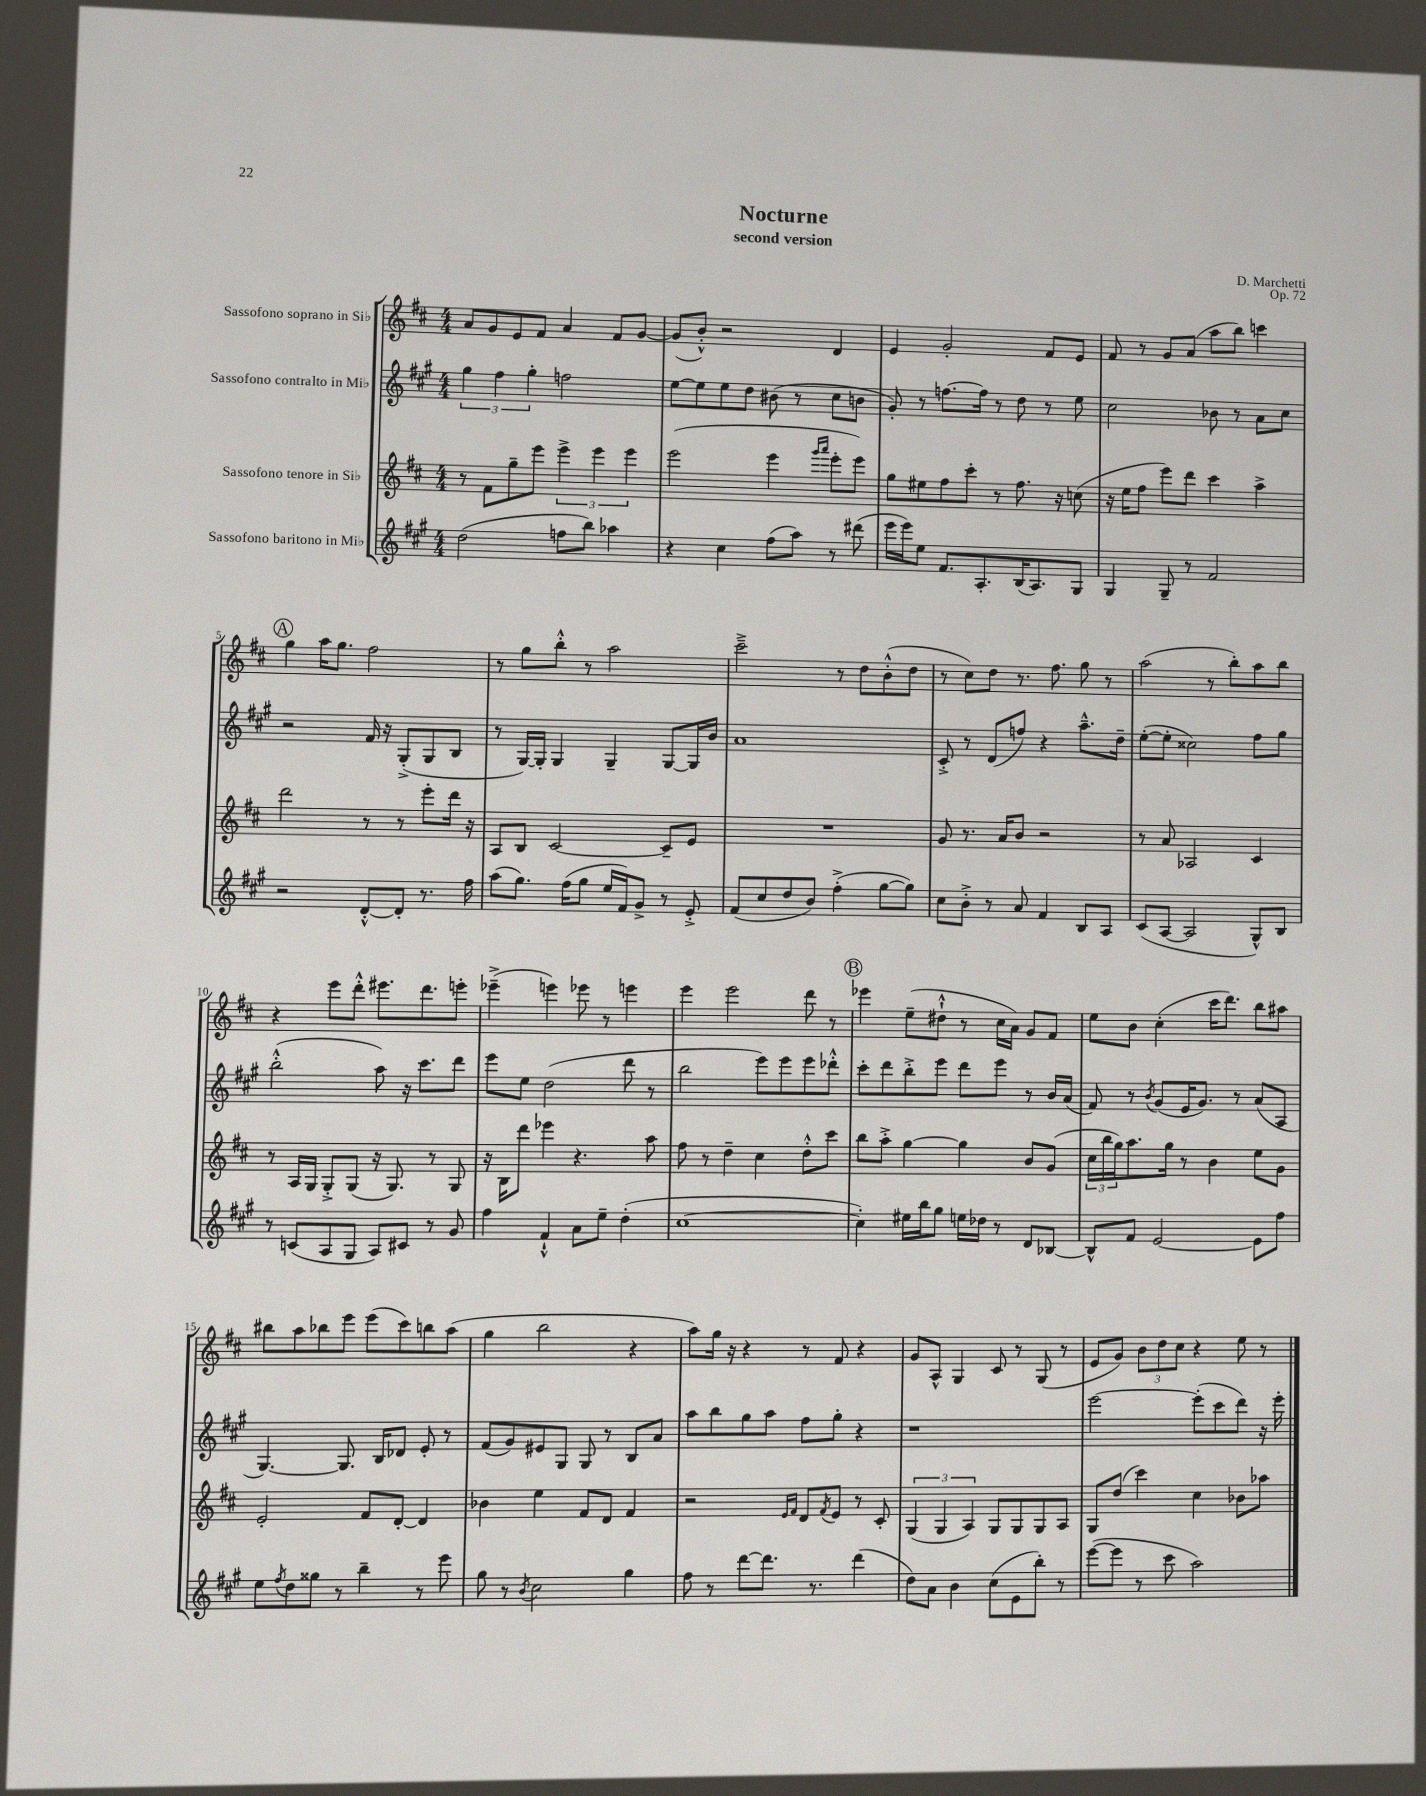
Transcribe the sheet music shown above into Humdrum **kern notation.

**kern	**kern	**kern	**kern
*staff4	*staff3	*staff2	*staff1
*clefG2	*clefG2	*clefG2	*clefG2
*k[f#c#g#]	*k[f#c#]	*k[f#c#g#]	*k[f#c#]
*M4/4	*M4/4	*M4/4	*M4/4
(2dd\	8r	6gg#\	8a/L
.	8f#\L	.	8g/
.	.	6ff#\	.
.	8gg~\	.	8e/
.	.	6gg#'\	.
.	8eee\J	.	8f#/J
8ff\L	6eee^\	2ff\	4a/
8bb\J)	.	.	.
.	6eee\	.	.
4aa-\	.	.	8f#/L
.	6eee\	.	.
.	.	.	[8g/J
=	=	=	=
4r	(2eee\	[8ee\L	(8g/]L
.	.	8ee\]	8b'^^/J)
4cc#\	.	8ee\	2r
.	.	8dd\J	.
(8ff#\L	4eee\	(8b#\	.
8aa\J)	.	8r	.
.	16qqggg/LL	.	.
.	16qqaaa/JJ	.	.
8r	8eee'\L	8cc#\L	4d/
(8ddd#\	8eee\J)	8b\J	.
=	=	=	=
16eee\LL	8gg\L	8g#'/)	4e/
16eee\J)	.	.	.
8ee\J	8ee#\	8r	.
8.f#/L	8ff#\	[8.ff\L	2g'/
.	8ccc#'\J	.	.
8.A'/	.	16ff\]Jk	.
.	8r	8r	.
(16B/K	8.ff#\	8dd\	.
8.A/)	.	.	.
.	.	8r	8f#/L
.	16r	.	.
8G#/J	(8cc\	8ee\	8e/J
=	=	=	=
4G#/	16r	2cc#\	8f#/
.	16ee\LK	.	.
.	8ff#\J	.	8r
8G#~/	8eee\L)	.	8g/L
8r	8ddd\J	.	(8a/J
2f#/	4ccc#\	8b-\	8aa\L
.	.	8r	8bb\J)
.	4aa^\	8a\L	4ccc\
.	.	8cc#\J	.
=	=	=	=
2r	2ddd\	2r	4gg\
.	.	.	16aa\LK
.	.	.	8.gg\J
[8d'^^/L	8r	16f#/	2ff#\
.	.	16r	.
8d'/]J	8r	(8G#'^/L	.
8.r	8eee'\L	8G#/	.
.	16ddd\Jk	8B/J	.
16ff#\	16r	.	.
=	=	=	=
(8aa\L	8A/L	8r	8r
8.gg#\J)	8B/J	[16G#/LL)	8gg\L
.	.	16G#'/]JJ	.
.	[2c#/	4G#/	8bb'^^\J
(16ff#\LK	.	.	.
8gg#\J	.	.	8r
16ee/LL	.	4G#~/	2aa\
16f#/J)	.	.	.
8g#^/J	.	.	.
8r	8c#~/]L	[8G#/L	.
8e'^/	8e/J	16G#/]L	.
.	.	16b/JJ	.
=	=	=	=
(8f#/L	1r	1a	2ccc#~^\
8cc#/	.	.	.
8dd/	.	.	.
8b/J)	.	.	.
(4ff#'^\	.	.	8r
.	.	.	8dd\L
[8gg#\L	.	.	(8b'^^\
8gg#\]J)	.	.	8dd\J
=	=	=	=
8cc#\L	8g/	8c#'^/	8r
8b'^\J	8.r	8r	8cc#\L)
8r	.	(8d/L	8dd\J
.	16a/LK	.	.
8a/	8b/J	8ff/J)	8.r
4f#/	2r	4r	.
.	.	.	8.ff#\
8B/L	.	8.aa~^^\L	8gg\
8A/J	.	.	8r
.	.	16dd~\Jk	.
=	=	=	=
(8c#/L	8r	([8ee'\L	(2aa\
[8A/J	8a/	8ee'\]J	.
2A/]	2A-/	2cc##\)	.
.	.	.	8r
.	.	.	8bb'\L)
8G#^^/L)	4c#/	8ff#\L	8aa\
8B/J	.	8gg#\J	8bb\J
=	=	=	=
8r	8r	(2bb'^^\	4r
(8c/L	16A/LL	.	.
.	16G/JJ	.	.
8A/	8G'^/L	.	8eee\L
8G#/J	(8G/J	.	8ddd'^^\J
8A/L)	16r	8aa\)	8.eee#\L
.	8.G/)	.	.
8c#/J	.	16r	.
.	.	8.ccc#\L	8.ddd\
8r	8r	.	.
8g#/	8G/	8ddd\J	8eee'\J
=	=	=	=
4ff#\	16r	8eee\L	(4eee-~^\
.	16B\LK	.	.
.	8ddd\J	8ee\J	.
4f#`^^/	4eee-\	(2dd\	4eee\)
8a\L	4.r	.	8eee-\
8ee~\J	.	.	8r
(4dd'\	.	8ddd\	4eee\
.	8aa\	8r	.
=	=	=	=
[1cc#	8ff#\	2bb\	4eee\
.	8r	.	.
.	4dd~\	.	2eee\
.	4cc#\	8eee\L)	.
.	.	8eee\	.
.	8dd'^^\L	8eee\	8ddd\
.	8ccc#\J	8ddd-'^^\J	8r
=	=	=	=
4cc#'\])	8bb\L	8ccc#'\L	4eee-\
.	8aa'^\J	8ddd\	.
16ee#\LL	[4gg\	8bb'^\	(8ee~\L
16bb\J	.	.	.
8gg#\J	.	8eee\J	8dd#`^^\J
16ee\LL	4gg\]	8ddd\L	8r
16dd-\JJ	.	.	.
8r	.	8eee\J	16cc#\LL
.	.	.	16a\JJ)
8d/L	8b/L	8r	8g/L
[8B-/J	(8g/J	16b/LL	8f#/J
.	.	(16a/JJ	.
=	=	=	=
8B-^^/]L	24cc#\LL	8f#/)	8ee\L
.	24bb\	.	.
.	24gg\J)	.	.
8f#/J	8.aa\	8r	8b\J
.	.	8qb/	.
[2e/	.	(8g#/L	(4cc#'\
.	16gg\Jk	.	.
.	8r	16e/K	.
.	.	8.g#/J)	.
.	4b\	.	16ccc#\LK
.	.	.	8.ddd\J)
.	.	8r	.
8e\]L	8ee\L	(8a/L	8bb\L
8ff#\J	8g\J	8A/J	8aa#\J
=	=	=	=
8ee\L	2e'/	[4.G#/)	8bb#\L
8qff#/	.	.	.
8dd\	.	.	8aa\
8gg##\J	.	.	8bb-\
8r	.	8.G#/]	8eee\J
4bb~\	8f#/L	.	(8eee\L
.	.	16B/LK	.
.	[8d'/J	8d-/J	8ccc#\)
8r	4d/]	8e'/	8bb\
8eee\	.	8r	(8aa\J
=	=	=	=
8gg#\	4b-\	(8f#/L	4gg\
8r	.	8g#/)	.
8qb/	.	.	.
2cc#\	4ee\	8e#/	2bb\
.	.	8G#/J	.
.	8f#/L	8G#/	.
.	8d/J	8r	.
4gg#\	4f#/	8B/L	4r
.	.	8a/J	.
=	=	=	=
8ff#\	2r	8aa\L	8aa\L)
8r	.	8bb\	16gg\Jk
.	.	.	16r
[8ddd\L	.	8gg#\	4r
8.ddd\]J	.	8aa\J	.
.	16qqe/LL	.	.
.	16qqf#/JJ	.	.
.	8d/L	8ff#\L	8r
8.r	.	.	.
.	8qf#/	.	.
.	8e/J	8gg#'\J	8f#/
(4ddd\	8r	4r	4r
.	8c#'/	.	.
=	=	=	=
8dd\L)	(6G/	1r	8g/L
8a\J	.	.	8A^^/J
.	6G/	.	.
4b\	.	.	4G/
.	6A/)	.	.
(8cc#\L	8G/L	.	8c#/
8e\	8G/	.	8r
8bb'\J)	8G/	.	(8G/
8r	8A/J	.	8r
=	=	=	=
([8eee\L	8G/L	[2eee\	8e/L
8eee\]J	(8dd/J	.	8g/J)
8r	4ccc#\)	.	12b\L
.	.	.	12dd\
8ccc#\	.	.	.
.	.	.	12cc#\J
2aa\)	4cc#\	(8eee'\]L	4r
.	.	8ccc#\	.
.	8b-\L	8ddd\J)	8ee\
.	8aa-\J	16r	8r
.	.	16eee'\	.
==	==	==	==
*-	*-	*-	*-
